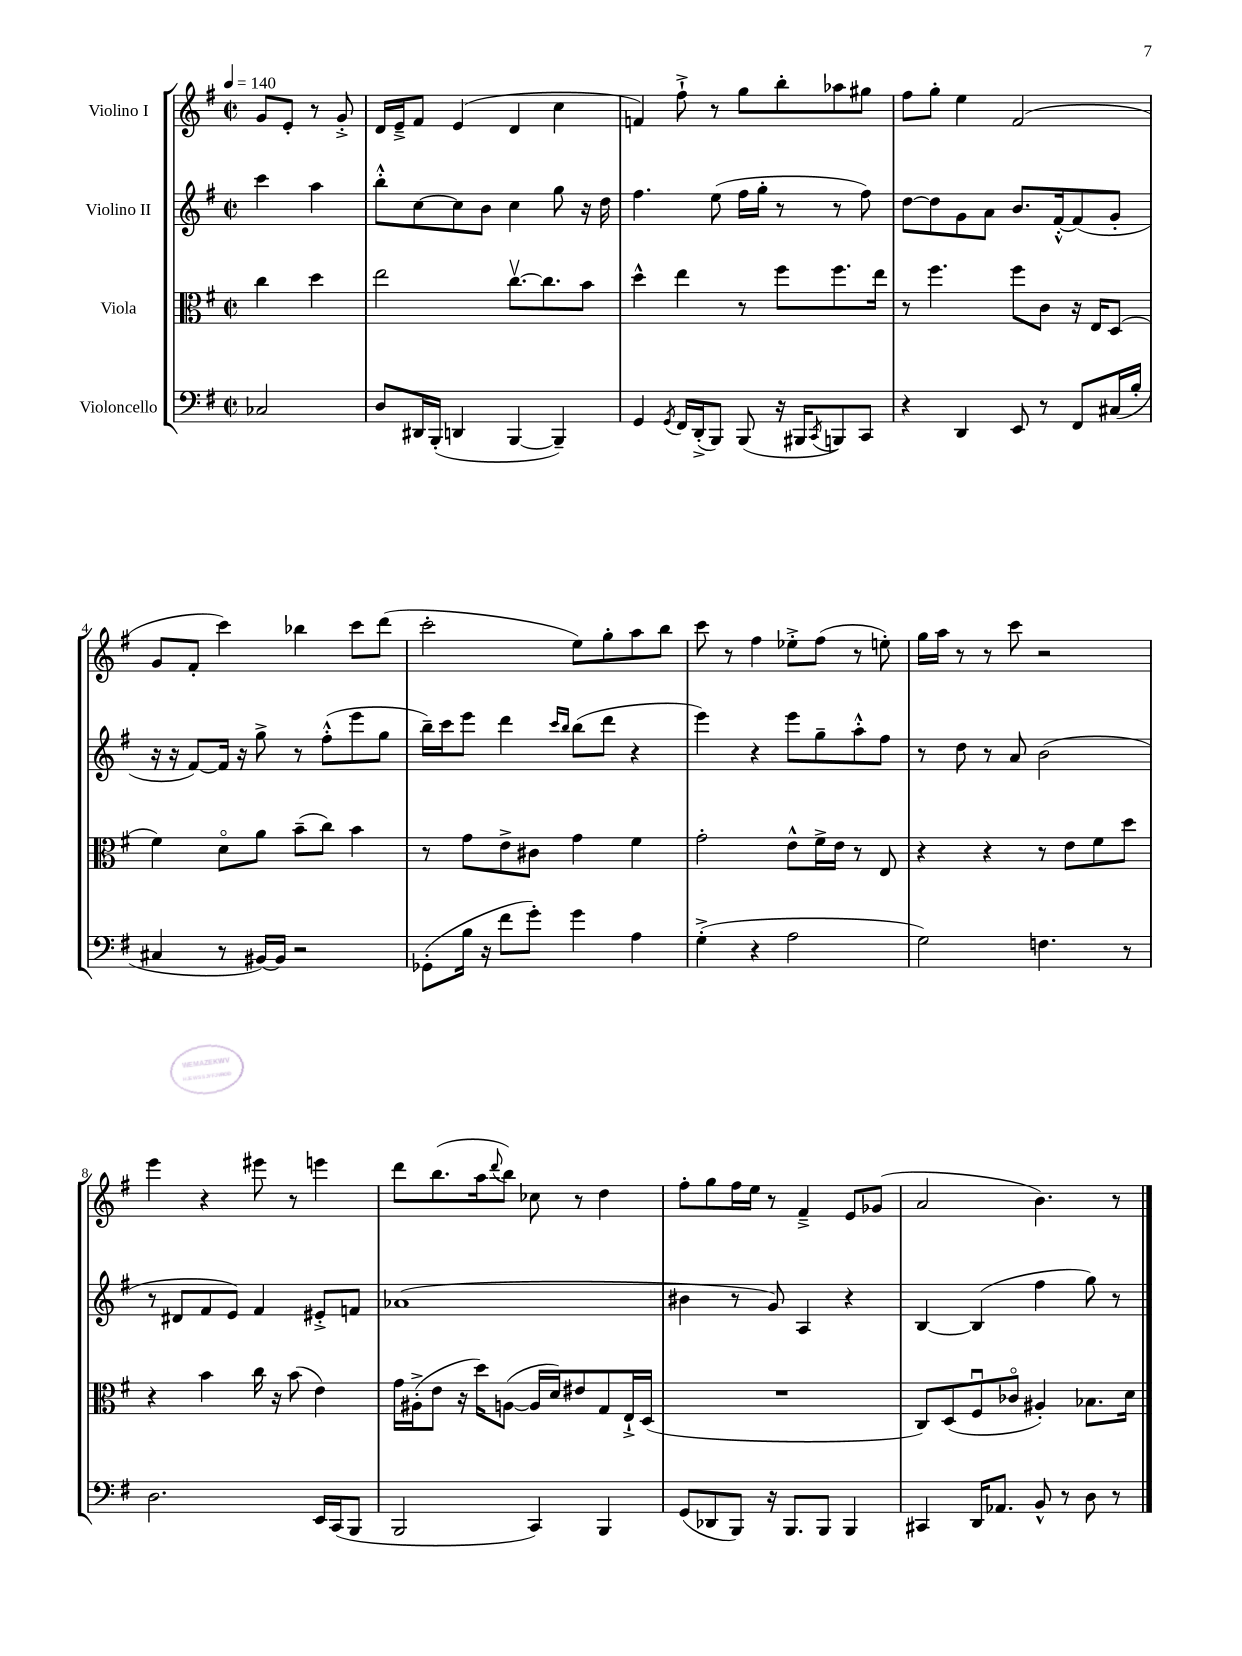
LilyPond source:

<<
\new StaffGroup <<
\new Staff = "s0" \with { instrumentName = "Violino I" } {
    \clef treble \key g \major \defaultTimeSignature \time 2/2 \partial 2 \tempo 4 = 140
    g'8 e'8-. r8 g'8-.-> |
    d'16 e'16---> fis'8 e'4( d'4 c''4 |
    f'4) fis''8-!-> r8 g''8 b''8-. aes''8 gis''8 |
    fis''8 g''8-. e''4 fis'2( |
    g'8 fis'8-. c'''4) bes''4 c'''8 d'''8( |
    c'''2-. e''8) g''8-. a''8 b''8 |
    c'''8 r8 fis''4 ees''8-.-> fis''8( r8 e''8-.) |
    g''16 a''16 r8 r8 c'''8 r2 |
    e'''4 r4 eis'''8 r8 e'''4 |
    d'''8 b''8.( a''16 \appoggiatura { d'''8 } b''8) ces''8 r8 d''4 |
    fis''8-. g''8 fis''16 e''16 r8 fis'4---> e'8 ges'8( |
    a'2 b'4.) r8 \bar "|." |
}
\new Staff = "s1" \with { instrumentName = "Violino II" } {
    \clef treble \key g \major \defaultTimeSignature \time 2/2 \partial 2
    c'''4 a''4 |
    b''8-.-^ c''8~ c''8 b'8 c''4 g''8 r16 d''16 |
    fis''4. e''8( fis''16 g''16-. r8 r8 fis''8) |
    d''8~ d''8 g'8 a'8 b'8. fis'16~-.-^ fis'8( g'8-. |
    r16 r16 fis'8~) fis'16 r16 g''8-> r8 fis''8-.-^( e'''8 g''8 |
    b''16--) c'''16 e'''8 d'''4 \grace { c'''16 b''16 } b''8( d'''8 r4 |
    e'''4) r4 e'''8 g''8-- a''8-.-^ fis''8 |
    r8 d''8 r8 a'8 b'2( |
    r8 dis'8 fis'8 e'8) fis'4 eis'8-.-> f'8 |
    aes'1( |
    bis'4 r8 g'8) a4 r4 |
    b4~ b4( fis''4 g''8) r8 \bar "|." |
}
\new Staff = "s2" \with { instrumentName = "Viola" } {
    \clef alto \key g \major \defaultTimeSignature \time 2/2 \partial 2
    c''4 d''4 |
    e''2 c''8.~\upbow c''8. b'8 |
    d''4-^ e''4 r8 fis''8 fis''8. e''16 |
    r8 fis''4. fis''8 c'8 r16 e16 d8( |
    fis'4) d'8\flageolet a'8 b'8--( c''8) b'4 |
    r8 g'8 e'8-> cis'8 g'4 fis'4 |
    g'2-. e'8-^ fis'16-> e'16 r8 e8 |
    r4 r4 r8 e'8 fis'8 d''8 |
    r4 b'4 c''16 r16 b'8( e'4) |
    g'16 ais16-.->( e'8 r16 d''16) a8~( a16 d'16) eis'8 g8 e16-!-> d16( |
    R1 |
    c8) d8( fis8\downbow ces'8\flageolet ais4-.) bes8. d'16 \bar "|." |
}
\new Staff = "s3" \with { instrumentName = "Violoncello" } {
    \clef bass \key g \major \defaultTimeSignature \time 2/2 \partial 2
    ces2 |
    d8 dis,16 b,,16-.( d,4 b,,4~ b,,4--) |
    g,4 \acciaccatura { g,8 } fis,16 d,16-.->( b,,8) b,,8( r16 bis,,16 \acciaccatura { c,8 } b,,8) c,8 |
    r4 d,4 e,8 r8 fis,8 cis16( b16-. |
    cis4 r8 bis,16~) bis,16 r2 |
    ges,8-.( b16 r16 fis'8 g'8-.) g'4 a4 |
    g4-.->( r4 a2 |
    g2) f4. r8 |
    d2. e,16 c,16( b,,8 |
    b,,2 c,4) b,,4 |
    g,8( des,8 b,,8) r16 b,,8. b,,8 b,,4 |
    cis,4 d,16 aes,8. b,8-^ r8 d8 r8 \bar "|." |
}
>>
>>
